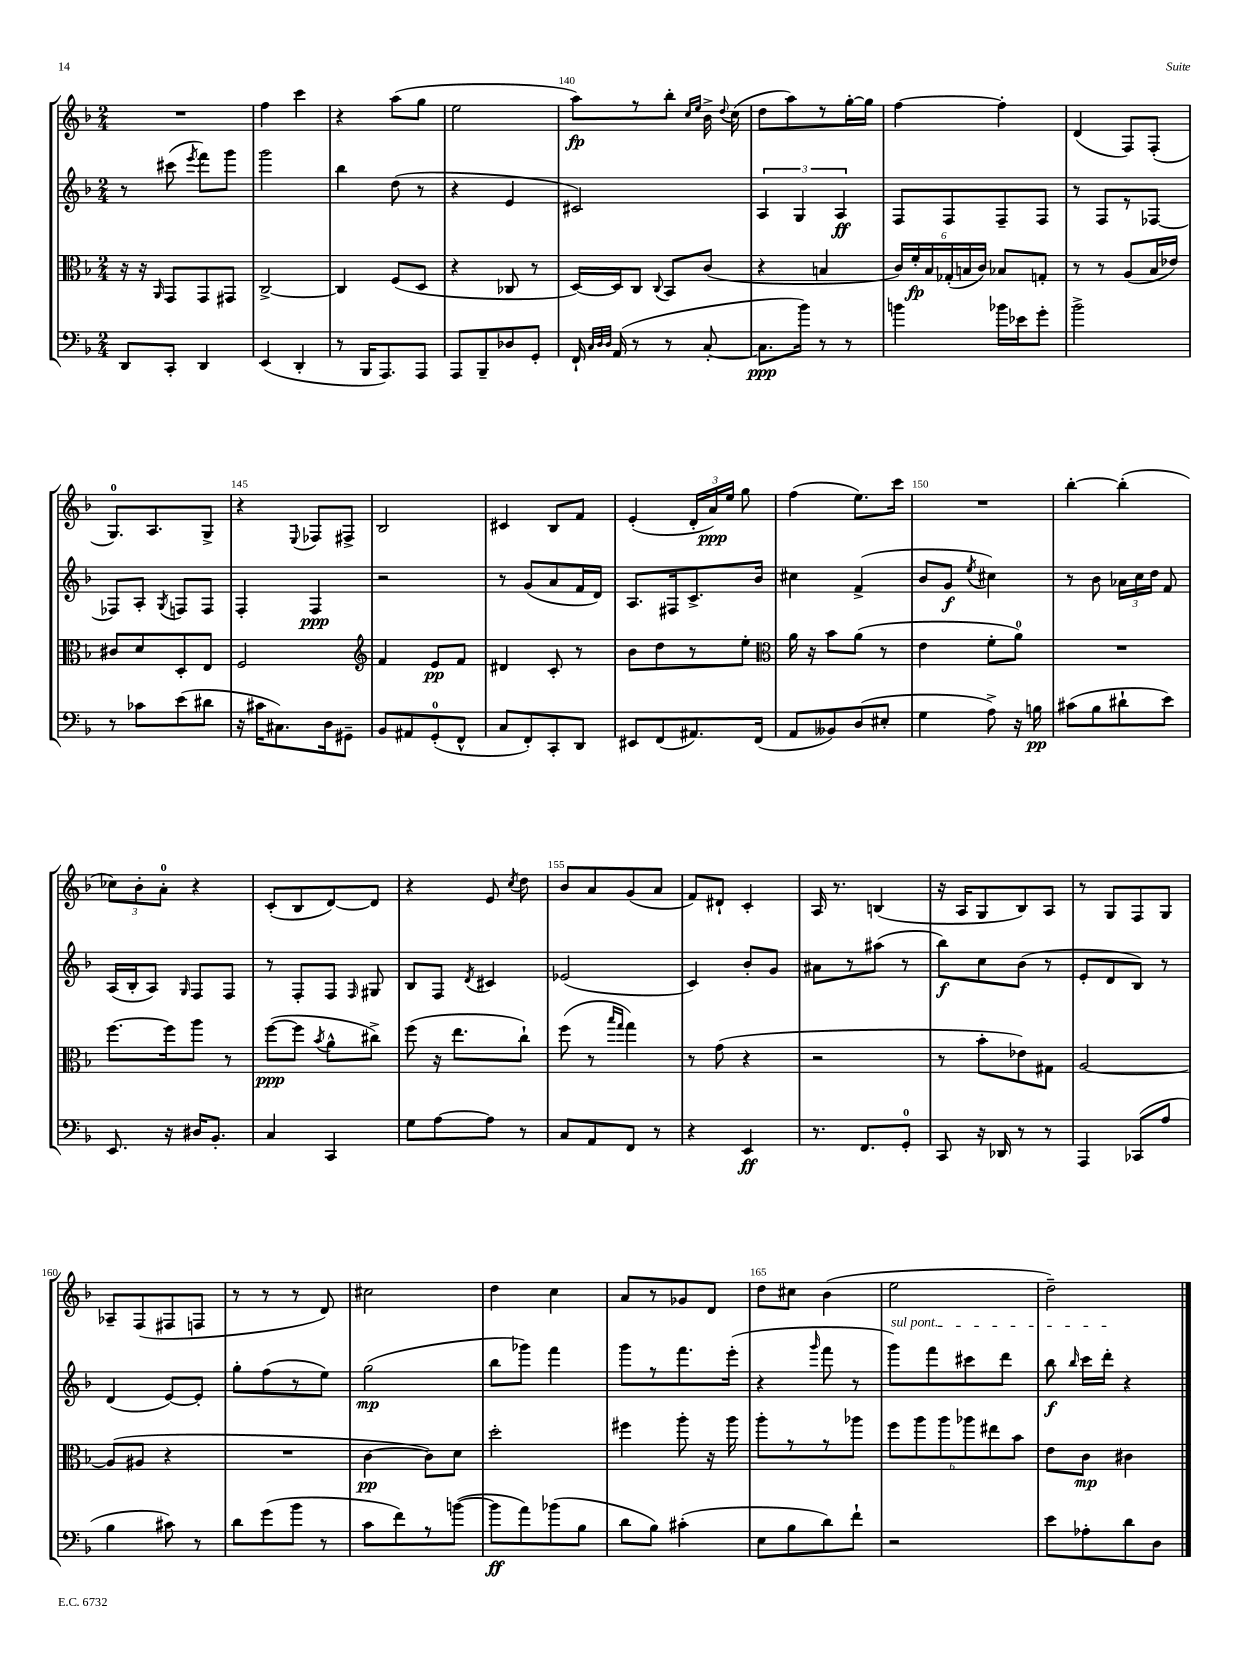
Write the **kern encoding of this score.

**kern	**kern	**kern	**kern
*staff4	*staff3	*staff2	*staff1
*clefF4	*clefC3	*clefG2	*clefG2
*k[b-]	*k[b-]	*k[b-]	*k[b-]
*M2/4	*M2/4	*M2/4	*M2/4
8DD	16r	8r	2r
.	16r	.	.
.	16qqAA	.	.
8CC'	8GG	(8ccc#	.
.	.	8qeee	.
4DD	8GG	8fff)	.
.	8GG#	8ggg	.
=	=	=	=
(4EE	[2C^	2ggg	4ff
4DD'	.	.	4ccc
=	=	=	=
8r	4C]	4bb-	4r
16BBB-	.	.	.
8.AAA)	.	.	.
.	(8F	(8dd	(8aa
8AAA	8D	8r	8gg
=	=	=	=
8AAA	4r	4r	2ee
8BBB-~	.	.	.
8D-	8C-	4e	.
8GG'	8r	.	.
=	=	=	=
16FF`	[16D)	2c#)	8aa)
32qqC	.	.	.
32qqD	.	.	.
32qqD	.	.	.
(16AA	16D]	.	.
8r	8C	.	8r
.	8qqC	.	.
8r	8BB-	.	8bb-'
.	.	.	16qqcc
.	.	.	16qqee
[8C'	(8c	.	16b-^
.	.	.	8qqdd
.	.	.	(16cc
=	=	=	=
8.C]	4r	6A	8dd
.	.	.	8aa)
.	.	6G	.
16b-)	.	.	.
8r	4B	.	8r
.	.	6A	.
8r	.	.	[16gg'
.	.	.	16gg]
=	=	=	=
4b	24c)	8F	[4ff
.	24f'	.	.
.	24B-	.	.
.	(24G-'	8F	.
.	24B	.	.
.	24c)	.	.
16b-	8B-	8F~	4ff']
16e-	.	.	.
8g'	8G'	8F	.
=	=	=	=
2b-^	8r	8r	(4d
.	8r	8F	.
.	(8A	8r	8F)
.	16B-	[8F-	(8F'
.	16e-)	.	.
=	=	=	=
8r	8c#	8F-]	8.G)
8c-	8d	8A'	.
.	.	.	8.A
.	.	8qG	.
(8e	8D'	8F	.
8d#	8E	8F	8G^
=	=	=	=
16r	2F	4F'	4r
16c#	.	.	.
8.C#)	.	.	.
.	.	.	8qqE
.	.	4F	8F-
16D	.	.	.
8GG#~	.	.	8F#^
=	=	=	=
*	*clefG2	*	*
8BB-	4f	2r	2B-
8AA#	.	.	.
(8GG'	8e	.	.
8FF^^	8f	.	.
=	=	=	=
8C	4d#	8r	4c#
8FF')	.	(8g	.
8CC'	8c'	8a	8B-
8DD	8r	16f	8f
.	.	16d)	.
=	=	=	=
8EE#	8b-	8.A	(4e'
(8FF	8dd	.	.
.	.	16F#	.
8.AA#)	8r	8.c^	24d'
.	.	.	24a)
.	.	.	24ee
.	8ee'	.	8gg
(16FF	.	16b-	.
=	=	=	=
*	*clefC3	*	*
8AA	16a	4cc#	(4ff
.	16r	.	.
8BB--)	8b-	.	.
(8D	(8a	(4f^	8.ee)
8E#'	8r	.	.
.	.	.	16ccc
=	=	=	=
4G	4e	8b-	2r
.	.	8g	.
.	.	8qee	.
8A^)	8f'	4cc#)	.
16r	8a)	.	.
16B	.	.	.
=	=	=	=
(8c#	2r	8r	[4bb-'
8B-	.	8b-	.
8d#`	.	24a-	(4bb-']
.	.	24cc	.
.	.	24dd	.
8e)	.	8f	.
=	=	=	=
8.EE	[8.ff	(16A	12cc-)
.	.	16B-'	.
.	.	.	12b-'
.	.	8A)	.
.	.	.	12a'
16r	16ff]	.	.
.	.	16qqG	.
16D#	8aa	8F	4r
8.BB-'	.	.	.
.	8r	8F	.
=	=	=	=
4C	([8ff	8r	(8c'
.	8ff]	8F'	8B-
.	8qb-	.	.
4CC	8a^^	8F	[8d)
.	.	16qqF	.
.	8cc#^)	8G#	8d]
=	=	=	=
8G	(8ff	8B-	4r
[8A	16r	8F	.
.	8.ee	.	.
.	.	8qd	.
8A]	.	4c#	8e
.	.	.	8qcc
8r	8cc`)	.	8dd
=	=	=	=
8C	(8ff	(2e-	8b-
8AA	8r	.	8a
.	16qqbb-	.	.
.	16qqgg	.	.
8FF	4gg)	.	(8g
8r	.	.	8a
=	=	=	=
4r	8r	4c)	8f)
.	(8g	.	8d#`
4EE	4r	8b-'	4c'
.	.	8g	.
=	=	=	=
8.r	2r	8a#	16A
.	.	.	8.r
.	.	8r	.
8.FF	.	.	.
.	.	(8aa#	(4B
8GG'	.	8r	.
=	=	=	=
8CC	8r	8bb-)	16r
.	.	.	16A
16r	8b-'	8cc	8G
16DD-	.	.	.
8r	8e-)	(8b-	8B-)
8r	8G#	8r	8A
=	=	=	=
4AAA	[2A	8e'	8r
.	.	8d	8G
(8CC-	.	8B-)	8F
8A	.	8r	8G
=	=	=	=
4B-	(8A]	(4d	8A-~
.	8A#	.	(8F
8c#)	4r	[8e)	8F#
8r	.	8e']	8F
=	=	=	=
8d	2r	8gg'	8r
(8g	.	(8ff	8r
8b-	.	8r	8r
8r	.	8ee)	8d)
=	=	=	=
8c	[4c	(2gg	2cc#
8f)	.	.	.
8r	8c])	.	.
([8b	8d	.	.
=	=	=	=
8b]	2dd'	8bb-	4dd
8a)	.	8ggg-)	.
(8b-	.	4fff	4cc
8B-	.	.	.
=	=	=	=
8d	4ff#	8ggg	8a
8B-)	.	8r	8r
(4c#'	8aa'	8.fff	8g-
.	16r	.	8d
.	16aa	(16eee'	.
=	=	=	=
8E	8aa'	4r	8dd
8B-	8r	.	8cc#
.	.	16qqggg	.
8d)	8r	8fff	(4b-
8f`	8aa-	8r	.
=	=	=	=
2r	12ff	8ggg)	2ee
.	12aa	.	.
.	.	8fff	.
.	12aa	.	.
.	12aa-	8ccc#	.
.	12ee#	.	.
.	.	8ddd	.
.	12b-	.	.
=	=	=	=
8e	8e	8bb-	2dd~)
.	.	16qqbb-	.
8A-'	8c	16ccc	.
.	.	16ddd'	.
8d	4c#	4r	.
8D	.	.	.
==	==	==	==
*-	*-	*-	*-
